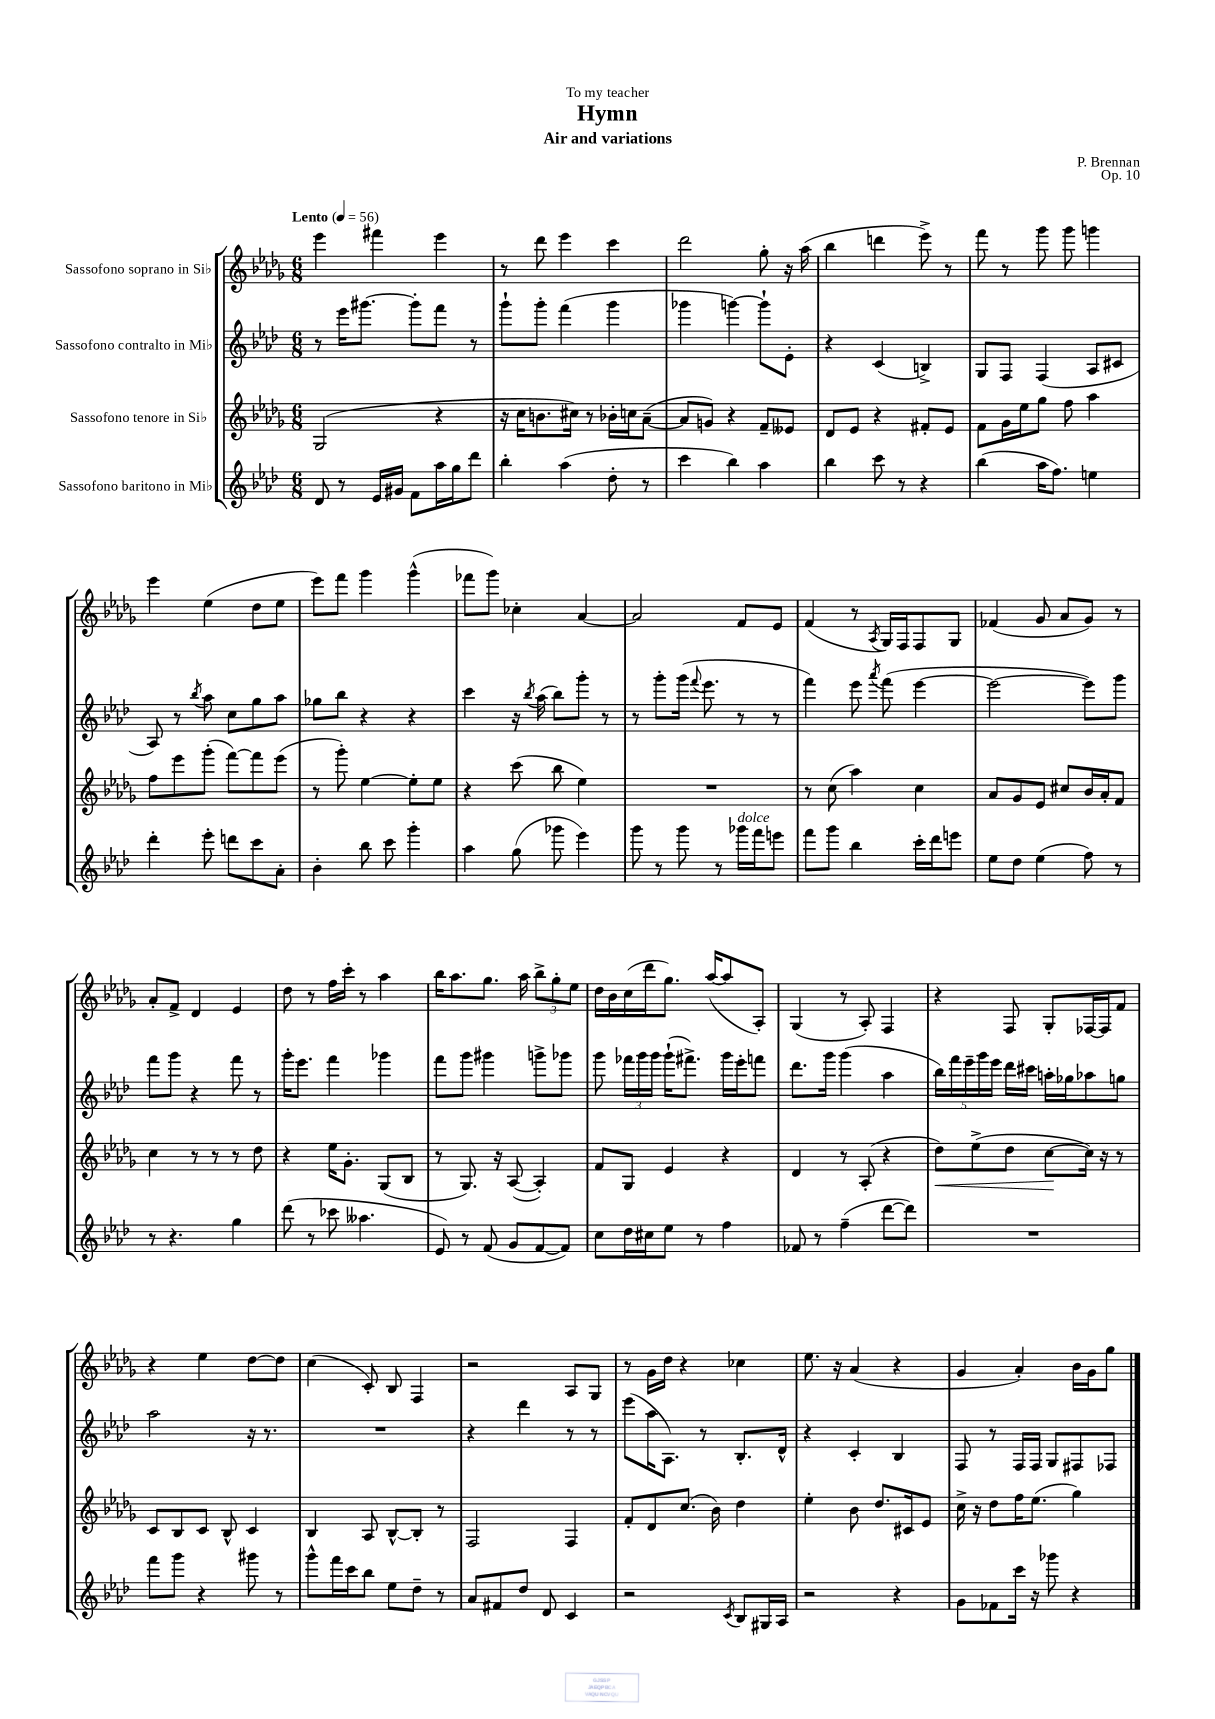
\header { title = "Hymn" composer = "P. Brennan" subtitle = "Air and variations" dedication = "To my teacher" opus = "Op. 10" }
<<
\new StaffGroup <<
\new Staff = "s0" \with { instrumentName = "Sassofono soprano in Sib" } {
    \clef treble \key des \major \numericTimeSignature \time 6/8 \tempo "Lento" 4 = 56
    \autoBeamOff ees'''4 fis'''4 ees'''4 |
    r8 des'''8 ees'''4 c'''4 |
    des'''2 ges''8-. r16 aes''16( |
    bes''4 d'''4 ees'''8->) r8 |
    f'''8 r8 ges'''8 ges'''8 g'''4 |
    ees'''4 ees''4( des''8[ ees''8] |
    ees'''8[) f'''8] ges'''4 ges'''4-^( |
    fes'''8[ ges'''8]) ces''4-. aes'4~ |
    aes'2 f'8[ ees'8] |
    f'4( r8 \acciaccatura { aes8 } ges16[) f16 f8 ges8] |
    fes'4( ges'8 aes'8[ ges'8]) r8 |
    aes'8[-. f'8]-> des'4 ees'4 |
    des''8 r8 f''16[ c'''16]-. r8 aes''4 |
    bes''16[ aes''8. ges''8.] aes''16 \tuplet 3/2 { bes''8[-> ges''8-. ees''8] } |
    des''16[ bes'16 c''16( des'''16 ges''8.]) aes''16[~( aes''8 aes8]-.) |
    ges4( r8 aes8-.) f4 |
    r4 f8 ges8[-. fes16~ fes16 f'8] |
    r4 ees''4 des''8[~ des''8] |
    c''4( c'8-.) bes8 f4 |
    r2 aes8[ ges8] |
    r8 ges'16[ des''16] r4 ces''4 |
    ees''8. r16 aes'4( r4 |
    ges'4 aes'4-.) bes'16[ ges'16 ges''8] \bar "|." |
}
\new Staff = "s1" \with { instrumentName = "Sassofono contralto in Mib" } {
    \clef treble \key aes \major \numericTimeSignature \time 6/8
    \autoBeamOff r8 ees'''16[ gis'''8.]~ gis'''8[-. f'''8] r8 |
    g'''8[-! g'''8]-. f'''4( g'''4 |
    ges'''4 g'''4~) g'''8[-! ees'8]-. |
    r4 c'4( b4->) |
    g8[ f8] f4( aes8[ cis'8] |
    aes8) r8 \acciaccatura { bes''8 } aes''8 c''8[ g''8 aes''8] |
    ges''8[ bes''8] r4 r4 |
    c'''4 r16 \acciaccatura { bes''8 } aes''16( bes''8[) g'''8]-. r8 |
    r8 g'''8[-. g'''16]( \appoggiatura { f'''8 } ees'''8. r8 r8 |
    f'''4) ees'''8 \acciaccatura { aes'''8 } f'''8( ees'''4~ |
    ees'''2~ ees'''8[) g'''8] |
    f'''8[ g'''8] r4 f'''8 r8 |
    g'''16[-. ees'''8.] f'''4 ges'''4 |
    f'''8[ g'''8] gis'''4 g'''8[-> ges'''8] |
    g'''8 \tuplet 3/2 { fes'''16[ g'''16 g'''16] } g'''16[-!( fis'''8.]->) g'''16[ ees'''16-. f'''8] |
    des'''8.[ g'''16] g'''4( aes''4 |
    \tuplet 5/4 { bes''16[) f'''16 ees'''16-- g'''16 ees'''16] } des'''16[ cis'''16] a''16[-. ges''16 aes''8 g''8] |
    aes''2 r16 r8. |
    R2. |
    r4 des'''4 r8 r8 |
    ees'''8[( aes''16 aes8.]) r8 bes8.[-. des'16]-^ |
    r4 c'4-. bes4 |
    f8 r8 f16[ f16] g8[ fis8 fes8] \bar "|." |
}
\new Staff = "s2" \with { instrumentName = "Sassofono tenore in Sib" } {
    \clef treble \key des \major \numericTimeSignature \time 6/8
    \autoBeamOff ges2( r4 |
    r16 c''16[ b'8. cis''16]) r8 bes'16[-. c''16 aes'8]~--( |
    aes'8[ g'8]) r4 f'8[-- eeses'8] |
    des'8[ ees'8] r4 fis'8[-. ees'8] |
    f'8[ ges'16 ees''16 ges''8] f''8 aes''4 |
    f''8[ ees'''8 ges'''8]-.( f'''8[~) f'''8 ees'''8]( |
    r8 ges'''8-.) ees''4~ ees''8[-. ees''8] |
    r4 c'''8( bes''8 ees''4) |
    R2. |
    r8 c''8( aes''4) c''4 |
    aes'8[ ges'8 ees'8] cis''8[ bes'16 aes'16-. f'8] |
    c''4 r8 r8 r8 des''8 |
    r4 ees''16[ ges'8.]-. ges8[( bes8] |
    r8 ges8.) r16 aes8~( aes4-.) |
    f'8[ ges8] ees'4 r4 |
    des'4 r8 aes8-.( r4 |
    des''8[\<) ees''8->( des''8] c''8[~\! c''16]) r16 r8 |
    c'8[ bes8 c'8] bes8-^ c'4 |
    bes4 aes8 bes8[~-^ bes8]-. r8 |
    f2 f4 |
    f'8[-. des'8 c''8.]( bes'16) des''4 |
    ees''4-. bes'8 des''8.[ cis'16 ees'8] |
    c''16-> r16 des''8[ f''16 ees''8.]( ges''4) \bar "|." |
}
\new Staff = "s3" \with { instrumentName = "Sassofono baritono in Mib" } {
    \clef treble \key aes \major \numericTimeSignature \time 6/8
    \autoBeamOff des'8 r8 ees'16[ gis'16] f'8[ aes''16 g''16 des'''8] |
    bes''4-. aes''4( des''8-. r8 |
    c'''4 bes''4) aes''4 |
    bes''4 c'''8 r8 r4 |
    bes''4( aes''16[ f''8.]) e''4 |
    des'''4-. ees'''8-. d'''8[ c'''8 aes'8]-. |
    bes'4-. bes''8 c'''8 g'''4-. |
    aes''4 g''8( ges'''8 ees'''4) |
    g'''8 r8 g'''8 r8 ges'''16[^\markup { \italic "dolce" } f'''16 e'''8] |
    f'''8[ g'''8] bes''4 c'''16[-. des'''16 e'''8] |
    ees''8[ des''8] ees''4( f''8) r8 |
    r8 r4. g''4 |
    des'''8( r8 ces'''8 aeses''4. |
    ees'8) r8 f'8( g'8[ f'8~ f'8]) |
    c''8[ des''16 cis''16 ees''8] r8 f''4 |
    fes'8 r8 f''4--( des'''8[~ des'''8]) |
    R2. |
    f'''8[ g'''8] r4 gis'''8 r8 |
    g'''8[-^ f'''16 c'''16 bes''8] ees''8[ des''8]-- r8 |
    aes'8[ fis'8 des''8] des'8 c'4 |
    r2 \acciaccatura { c'8 } bes8[ gis16 aes16] |
    r2 r4 |
    g'8[ fes'8 c'''16] r16 ges'''8 r4 \bar "|." |
}
>>
>>
\layout { \context { \Score \remove "Bar_number_engraver" } }
